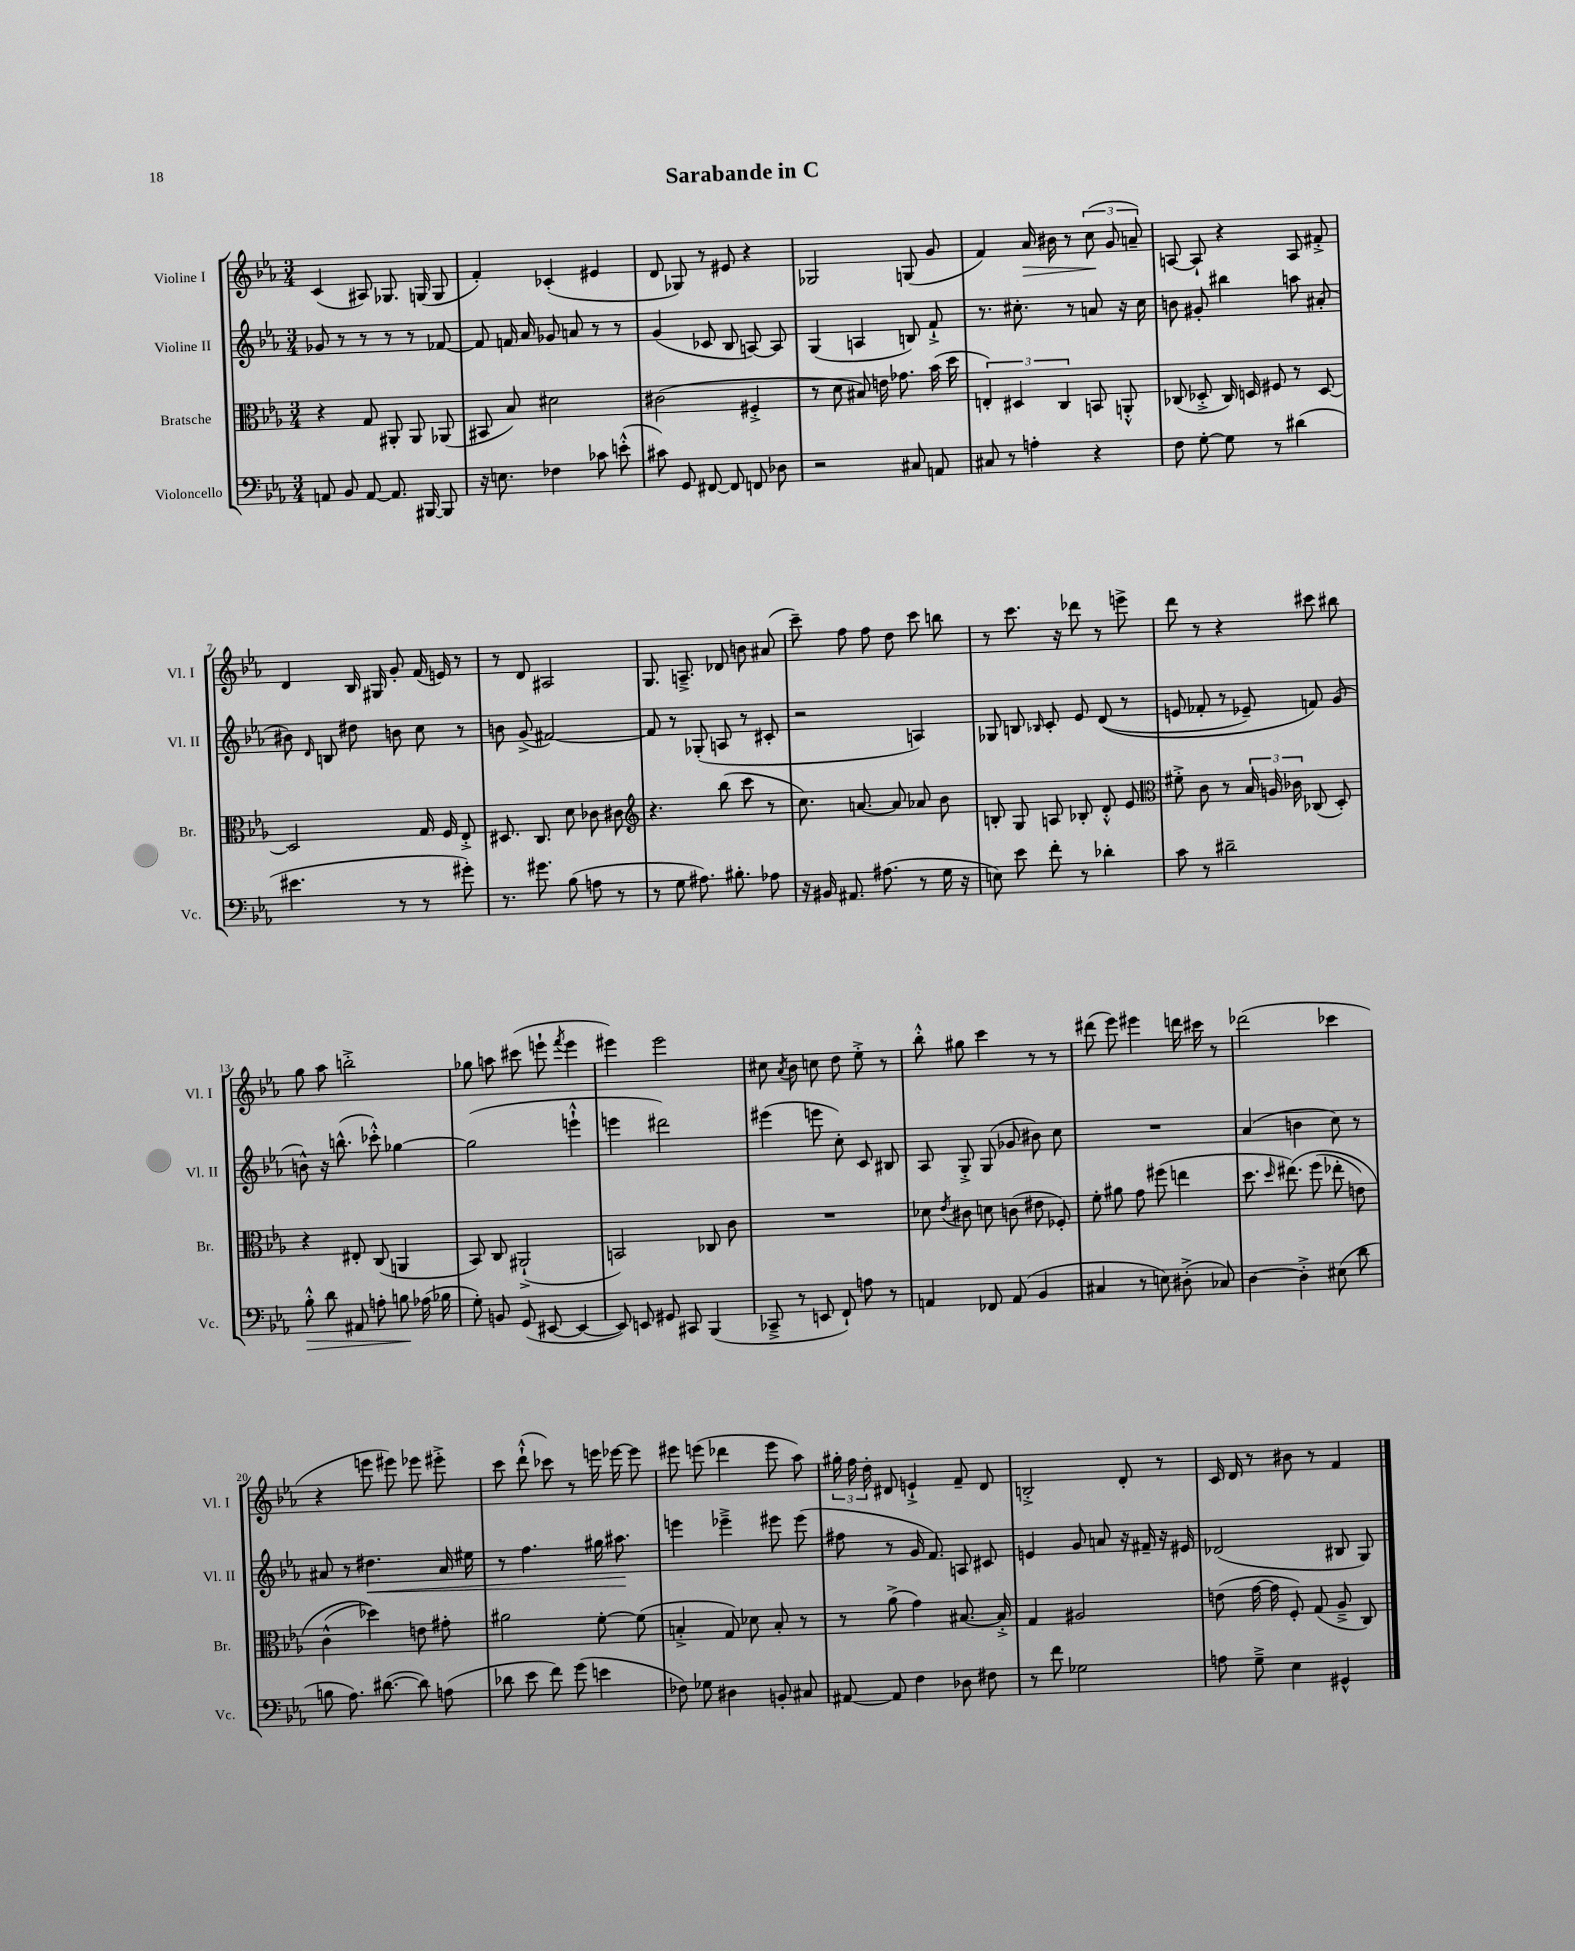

**kern	**dynam	**kern	**kern	**dynam	**kern	**dynam
*part4	*part4	*part3	*part2	*part2	*part1	*part1
*staff4	*staff4	*staff3	*staff2	*staff2	*staff1	*staff1
*I"Violoncello	*	*I"Bratsche	*I"Violine II	*	*I"Violine I	*
*I'Vc.	*	*I'Br.	*I'Vl. II	*	*I'Vl. I	*
*clefF4	*	*clefC3	*clefG2	*	*clefG2	*
*k[b-e-a-]	*	*k[b-e-a-]	*k[b-e-a-]	*	*k[b-e-a-]	*
*M3/4	*	*M3/4	*M3/4	*	*M3/4	*
=1	=1	=1	=1	=1	=1	=1
8AAn/	.	4r	8g-X/	.	(4c/	.
8BB-/	.	.	8r	.	.	.
[8AA/	.	8G/	8r	.	8A#X/)	.
8.AA/]	.	8AA#X'/	8r	.	8.G-X/	.
.	.	8AA#/	8r	.	.	.
[16BBB#X/	.	.	.	.	(16Gn/	.
8BBB#/]	.	(8AA-X/	[8f-X/	.	8G/	.
=2	=2	=2	=2	=2	=2	=2
16r	.	8BB#X/	8f-/]	.	4f'/)	.
8.En\	.	.	.	.	.	.
.	.	8B-/)	16fn/	.	.	.
.	.	.	16a-/	.	.	.
4F-X\	.	2d#X\	8g-X/	.	(4c-X'/	.
.	.	.	8an/	.	.	.
8c-X\	.	.	8r	.	4e#X/	.
(8en'^^\	.	.	8r	.	.	.
=3	=3	=3	=3	=3	=3	=3
8c#X\)	.	(2c#X\	(4g/	.	8d/	.
8GG/	.	.	.	.	8G-X/)	.
[8FF#X/	.	.	8c-X/	.	8r	.
8FF#/]	.	.	8B-/	.	8e#X/	.
8FFn/	.	4F#X'^/	[8An/)	.	4r	.
8D-X\	.	.	8A/]	.	.	.
=4	=4	=4	=4	=4	=4	=4
2r	.	8r	(4G/	.	2G-X/	.
.	.	8d\	.	.	.	.
.	.	8B#X/)	4An/	.	.	.
.	.	16en\	.	.	.	.
.	.	8.g-X\	.	.	.	.
8C#X/	.	.	8Bn/)	.	(8Gn/	.
8AAn/	.	(16b-\	8f`^/	.	8g/	.
.	.	16dd\	.	.	.	.
=5	=5	=5	=5	=5	=5	=5
8C#X/	.	6En'/)	8.r	.	4f/)	.
8r	.	.	.	.	.	.
.	.	6D#X/	.	.	.	.
.	.	.	8.cc#X'\	.	.	.
!	!	!	!	!	!	!LO:HP:b
4An'\	.	.	.	.	16a-/	>
.	.	.	.	.	16b#X\	.
.	.	6C/	.	.	.	.
.	.	.	8r	.	8r	.
4r	.	8BBn/	8an/	.	(12cc\	.
.	.	.	.	.	12g/	]
.	.	8AAn'^^/	16r	.	.	.
.	.	.	.	.	12an~/)	.
.	.	.	16cc#\	.	.	.
=6	=6	=6	=6	=6	=6	=6
8F\	.	(8C-X/	8bn\	.	[8An/	.
[8G'\	.	8D-X'^/	8g#X'/	.	8A`/]	.
8G\]	.	16C-/)	4bb#X\	.	4r	.
.	.	16Dn/	.	.	.	.
8r	.	8F#X/	.	.	.	.
(4d#X\	.	8r	8aan\	.	8A/	.
.	.	[8D/	(8a#X'/	.	8f#X'^/	.
!!LO:LB:g=z
=7	=7	=7	=7	=7	=7	=7
4.e#X\	.	2D/]	8b#X\)	.	4d/	.
.	.	.	16qqd/	.	.	.
.	.	.	8Bn/	.	.	.
.	.	.	8dd#X\	.	16B-/	.
.	.	.	.	.	16G#X/	.
8r	.	.	8bn\	.	8g'/	.
8r	.	16G/	8cc\	.	(16f/	.
.	.	16F/	.	.	16en/)	.
8g#X'\)	.	8E-'^/	8r	.	8r	.
=8	=8	=8	=8	=8	=8	=8
8.r	.	8.D#X/	8bn\	.	8r	.
.	.	.	(8g^/	.	8d/	.
8.g#X\	.	8.C/	.	.	.	.
.	.	.	[2f#X/)	.	2A#X/	.
(8B-\	.	8d\	.	.	.	.
8An\	.	8c-X\	.	.	.	.
8r	.	8c#X\	.	.	.	.
=9	=9	=9	=9	=9	=9	=9
*	*	*clefG2	*	*	*	*
8r	.	4.r	8f#/]	.	8.G/	.
8G\	.	.	8r	.	.	.
.	.	.	.	.	8.An~^/	.
8.A#X\)	.	.	(8G-X'/	.	.	.
.	.	(8bb-\	8An/	.	8d-X/	.
8.B#X'\	.	.	.	.	.	.
.	.	8ccc\	8r	.	8bn\	.
8A-X\	.	8r	8c#X'/	.	(8a#X/	.
=10	=10	=10	=10	=10	=10	=10
16r	.	8.cc\)	2r	.	8ccc~\)	.
16BB#X/	.	.	.	.	.	.
8.AA#X/	.	.	.	.	8ff\	.
.	.	[8.an/	.	.	.	.
.	.	.	.	.	8ff\	.
(8.A#X\	.	.	.	.	.	.
.	.	8a/]	.	.	8dd\	.
8r	.	8a-X/	4An/)	.	8ccc\	.
16G\	.	8b-\	.	.	8bbn\	.
16r	.	.	.	.	.	.
=11	=11	=11	=11	=11	=11	=11
8En\)	.	8Bn'/	8G-X/	.	8r	.
8e-\	.	8G/	8Bn/	.	8.ccc\	.
.	.	.	16qqB-X/	.	.	.
8f'\	.	8An/	8c'/	.	.	.
.	.	.	.	.	16r	.
8r	.	8B-X'/	8e-/	.	8ddd-X\	.
4d-X'\	.	8d'^^/	((8d/	.	8r	.
.	.	8e-/	8r	.	8eeen^\	.
=12	=12	=12	=12	=12	=12	=12
*	*	*clefC3	*	*	*	*
8c\	.	8f#X'^\	8en/	.	8ddd\	.
8r	.	8c\	8f-X'/	.	8r	.
2d#X~\	.	8r	8r	.	4r	.
.	.	24B-/	8e-X~/)	.	.	.
.	.	24An/	.	.	.	.
.	.	24c-X\	.	.	.	.
.	.	(8C-X/	8fn/)	.	8ccc#X\	.
.	.	8D'/)	(8g/	.	8bb#X\	.
!!LO:LB:g=z
=13	=13	=13	=13	=13	=13	=13
!	!LO:HP:b	!	!	!	!	!
8B-'^^\	>	4r	8bn^^\)	.	8gg\	.
8d\	.	.	16r	.	8aa-\	.
.	.	.	(8.bbn^^\	.	.	.
8AA#X/	.	8E#X'/	.	.	2bbn'^\	.
8An'\	.	(8C/	8ccc-X'^^\)	.	.	.
8Bn\	.	4AAn/	[4gg-X\	.	.	.
(16A-X\	]	.	.	.	.	.
16B-X\	.	.	.	.	.	.
=14	=14	=14	=14	=14	=14	=14
8G'\)	.	8BB-/)	(2gg-\]	.	8gg-X\	.
8BBn/	.	8C/	.	.	8aan\	.
(8GG/	.	(2AA#X`^/	.	.	(8ccc#X\	.
[8EE#X/	.	.	.	.	8eeen`\	.
.	.	.	.	.	8qfff/	.
4EE#/_	.	.	4eeen`^^\	.	4eee\	.
=15	=15	=15	=15	=15	=15	=15
8EE#/])	.	2BBn/)	4eeen\	.	4eee#X\)	.
8EEn/	.	.	.	.	.	.
8GG#X/	.	.	2ddd#X\)	.	2eee#\	.
8CC#X/	.	.	.	.	.	.
(4BBB-/	.	8C-X/	.	.	.	.
.	.	8c\	.	.	.	.
=16	=16	=16	=16	=16	=16	=16
8CC-X~^/	.	2.r	(4eee#X\	.	8cc#X\	.
.	.	.	.	.	8qa-/	.
8r	.	.	.	.	8b-\	.
8EEn/	.	.	8eeen\	.	8ccn\	.
8FF`/)	.	.	8cc'\)	.	8dd\	.
8An\	.	.	8c/	.	8ee-'^\	.
8r	.	.	8B#X/	.	8r	.
=17	=17	=17	=17	=17	=17	=17
4AAn/	.	8d-X\	8A-/	.	8bb-'^^\	.
.	.	8qe-/	.	.	.	.
.	.	8c#X\	8G'^/	.	8gg#X\	.
8FF-X/	.	8dn\	(8G/	.	4ccc\	.
(8AA/	.	(8cn\	8g-X/	.	.	.
4BB-/	.	8e#X\	8b#X\)	.	8r	.
.	.	8F-X'/)	8cc\	.	8r	.
=18	=18	=18	=18	=18	=18	=18
4C#X/	.	8f'\	2.r	.	(8ddd#X\	.
.	.	8a#X\	.	.	8eee-\)	.
8r	.	8g\	.	.	4eee#X\	.
8En\)	.	(8ff#X\	.	.	.	.
(8D#X'^\	.	4een\	.	.	16dddn\	.
.	.	.	.	.	16ccc#X\	.
8C-X/)	.	.	.	.	8r	.
=19	=19	=19	=19	=19	=19	=19
[4D\	.	8.dd\	(4a-/	.	(2ddd-X\	.
.	.	16qqdd/	.	.	.	.
.	.	(8.ee#X\)	.	.	.	.
4D'^\]	.	.	4bn\	.	.	.
.	.	(8ff\	.	.	.	.
(8E#X\	.	8ee-X'\	8cc\)	.	4ccc-X\	.
8d\	.	8en\)	8r	.	.	.
!!LO:LB:g=z
=20	=20	=20	=20	=20	=20	=20
8Bn\	.	(4c^^\	8a#X/	.	4r	.
8.A-\)	.	.	8r	.	.	.
!	!	!	!	!LO:HP:b	!	!
.	.	4dd-X\))	4.dd#X\	<	8eeen\	.
([8.d#X\	.	.	.	.	.	.
.	.	.	.	.	8eee#X\)	.
8d#\])	.	8en\	.	.	8eee-X\	.
(8An\	.	8g#X'\	16a#/	.	8eee#X'^\	.
.	.	.	16ee#X\	.	.	.
=21	=21	=21	=21	=21	=21	=21
8d-X\	.	2a#X\	8r	.	8ccc\	.
8e-\	.	.	4.ff\	.	(8ddd`^^\	.
8f\)	.	.	.	.	8ccc-X\)	.
(8g\	.	.	.	.	8r	.
4en\	.	[8f'\	16gg#X\	.	16eeen\	.
.	.	.	8.aa#X\	.	[16eee-X\	.
.	.	(8f\]	.	.	8eee-\]	.
.	.	.	.	[	.	.
=22	=22	=22	=22	=22	=22	=22
8F-X\)	.	4Bn'^/	4eeen\	.	8eee#X\	.
8G-X\	.	.	.	.	(8eeen\	.
4D#X\	.	8G/)	4eee-X~^\	.	4ddd-X\	.
.	.	8d-X\	.	.	.	.
8BBn'/	.	8B'/	8eee#X\	.	8eee\	.
8C#X/	.	8r	(8eee#\	.	8aa-\)	.
=23	=23	=23	=23	=23	=23	=23
[8AA#X/	.	8r	8ff#X\	.	24gg#X'\	.
.	.	.	.	.	24ff\	.
.	.	.	.	.	24dd'\	.
8AA#/]	.	(8a-^\	8r	.	8d#X/	.
4F\	.	4g\)	16g/	.	4en`^/	.
.	.	.	8.f/)	.	.	.
8D-X\	.	[8.B#X/	8An/	.	8f~/	.
8F#X\	.	.	8c#X/	.	8d#/	.
.	.	16B#'^/]	.	.	.	.
=24	=24	=24	=24	=24	=24	=24
8r	.	4G/	4en/	.	2Bn'^/	.
8f\	.	.	.	.	.	.
2G-X\	.	2A#X/	8g/	.	.	.
.	.	.	8an/	.	.	.
.	.	.	16r	.	8d'/	.
.	.	.	16f#X~/	.	.	.
.	.	.	16r	.	8r	.
.	.	.	16e#X/	.	.	.
=25	=25	=25	=25	=25	=25	=25
8An\	.	(8en\	(2d-X/	.	16c/	.
.	.	.	.	.	16d/	.
8G~^\	.	[16g\	.	.	8r	.
.	.	16g\]	.	.	.	.
4E-\	.	8F'/)	.	.	8b#X\	.
.	.	(8G/	.	.	8r	.
4GG#X^^/	.	8A-~^/	8B#X/	.	4f/	.
.	.	8C/)	8G/)	.	.	.
==	==	==	==	==	==	==
*-	*-	*-	*-	*-	*-	*-
